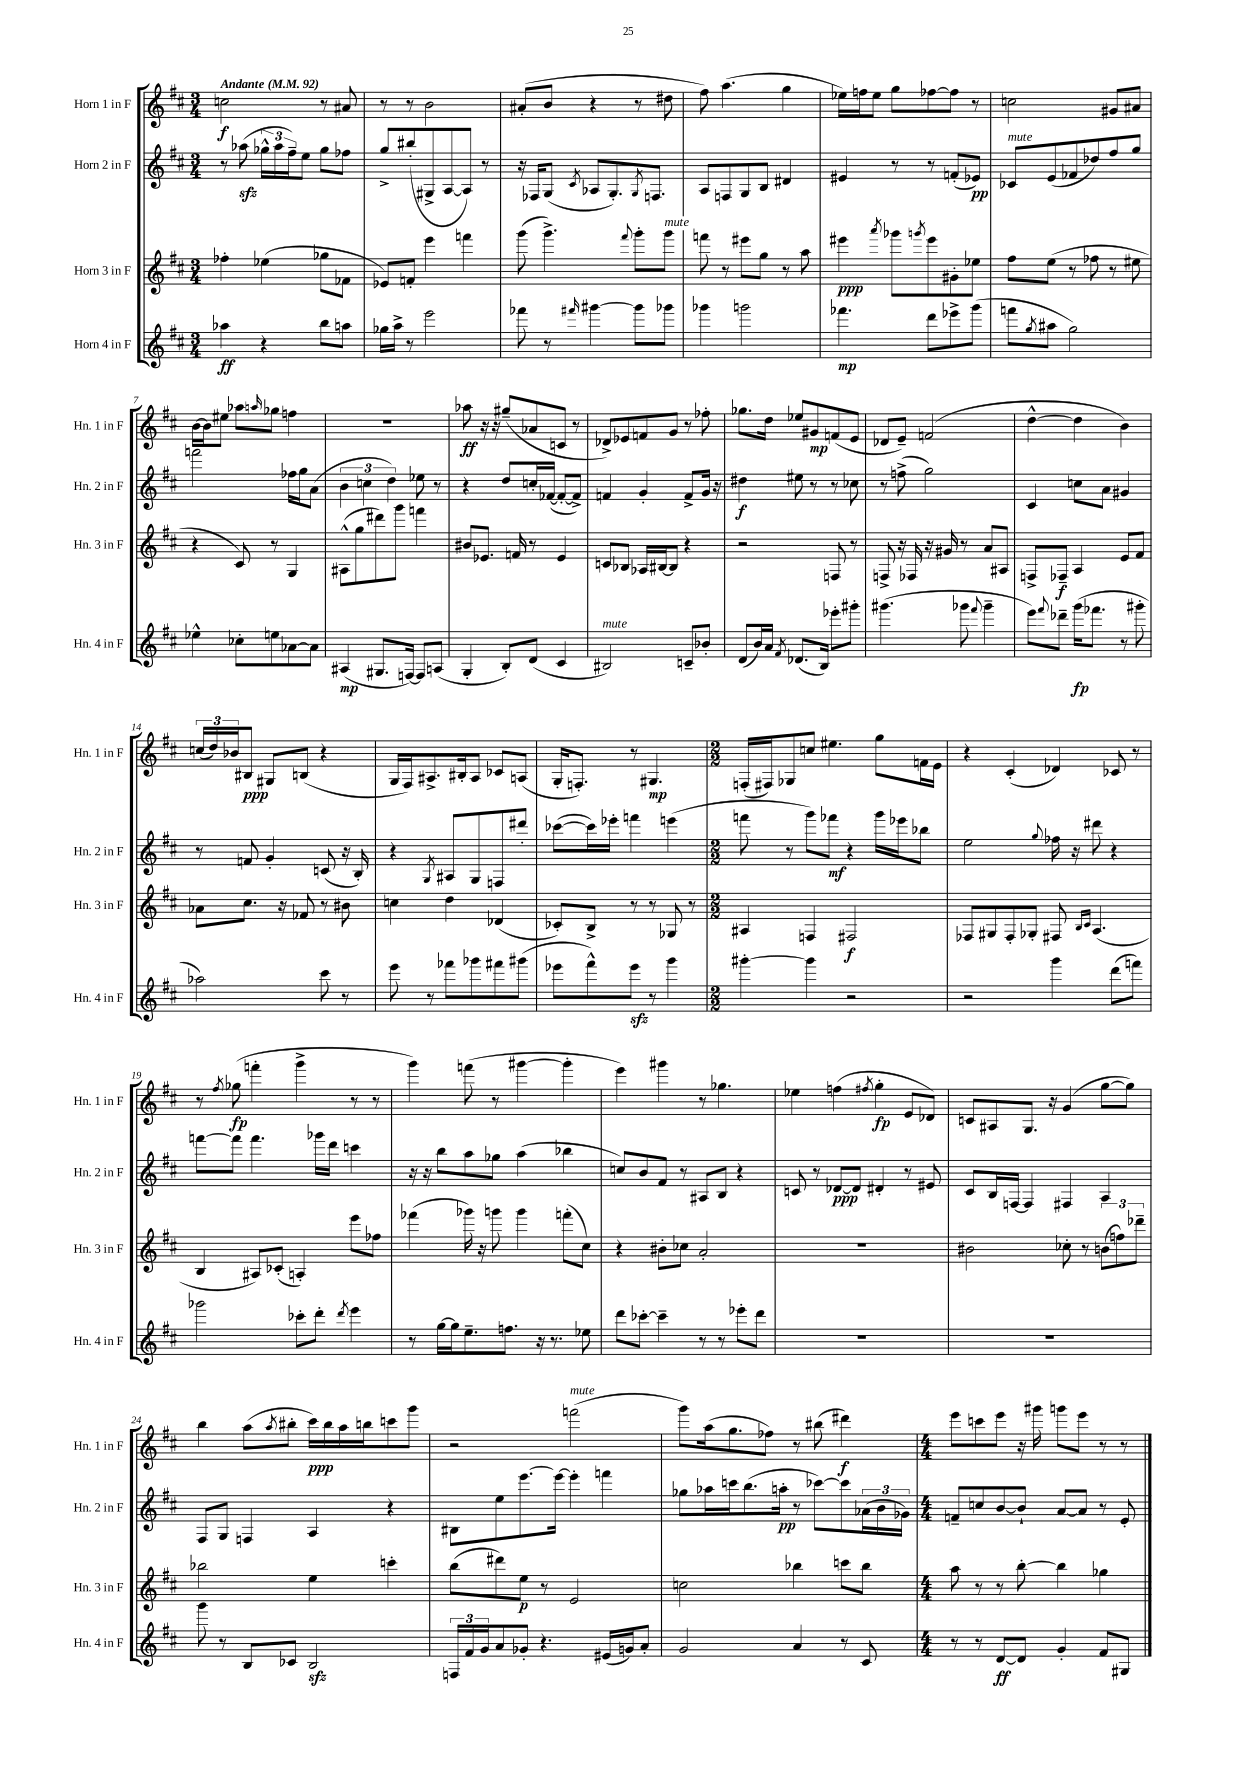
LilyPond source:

<<
\new StaffGroup <<
\new Staff = "s0" \with { instrumentName = "Horn 1 in F" shortInstrumentName = "Hn. 1 in F" } {
    \clef treble \key d \major \numericTimeSignature \time 3/4 \tempo "Andante" 4 = 92
    c''2\f r8 ais'8 |
    r8 r8 b'2 |
    ais'8-.( b'8 r4 r8 dis''8 |
    fis''8) a''4.( g''4 |
    ees''16) f''16 ees''8 g''8 fes''8~ fes''8 r8 |
    c''2 gis'8 ais'8 |
    b'16~ b'16 eis''8 aes''8 \grace { a''16 } ges''8 f''4 |
    R2. |
    aes''8\ff r16 r16 gis''8--( aes'8 c'8 r8 |
    des'8->) ees'8 f'8 g'8 r8 fes''8-. |
    ges''8. d''16 ees''8 gis'8\mp f'8( e'8 |
    des'8 e'8--) f'2( |
    d''4~-^ d''4 b'4) |
    \tuplet 3/2 { c''16( d''16) bes'16 } bis8\ppp gis8 b8( r4 |
    g16 fis16) ais8.-> bis16-. ais8 ces'8 a8( |
    g16-. f8.-.) r8 gis4.\mp |
    \numericTimeSignature \time 2/2 f16-.( fis16) ges8 c''8 eis''4. g''8 f'16 e'16 |
    r4 cis'4-.( des'4) ces'8 r8 |
    r8 \acciaccatura { fis''8 } ges''8\fp( f'''4-. g'''4-> r8 r8 |
    g'''4) f'''8( r8 gis'''4~ gis'''4-. |
    e'''4) gis'''4 r8 ges''4. |
    ees''4 f''4( \acciaccatura { fis''8 } g''4-.\fp e'8 des'8) |
    c'8 ais8 g8. r16 g'4( g''8~ g''8) |
    b''4 a''8( \acciaccatura { a''8 } bis''8-. cis'''16\ppp) bis''16 a''16 b''16 c'''8 g'''8 |
    r2 f'''2^\markup { \italic "mute" }( |
    g'''8) a''16( g''8. fes''8) r8 bis''8( dis'''4\f) |
    \numericTimeSignature \time 4/4 e'''8 c'''8 e'''8 r16 gis'''16 g'''8 e'''8 r8 r8 \bar "|." |
}
\new Staff = "s1" \with { instrumentName = "Horn 2 in F" shortInstrumentName = "Hn. 2 in F" } {
    \clef treble \key d \major \numericTimeSignature \time 3/4
    r8 aes''8\sfz( \tuplet 3/2 { ges''16-^ aes''16 fis''16--) } e''8 ges''8 fes''8 |
    g''8-> bis''8-.( gis8-> a8~ a8) r8 |
    r16 fes16 g8( \acciaccatura { cis'8 } aes8 g8.-.) \acciaccatura { g8 } f8. |
    a8 f8 g8 b8 dis'4 |
    eis'4 r8 r8 f'8-.( ees'8\pp) |
    ces'8^\markup { \italic "mute" } e'8( fes'8 des''8) fis''8 g''8 |
    f'''2 fes''16 g''16 a'8( |
    \tuplet 3/2 { b'4 c''4 d''4) } ees''8 r8 |
    r4 d''8 c''16-. fes'16~( fes'8~-. fes'8->) |
    f'4 g'4-. f'8-> g'16 r16 |
    dis''4\f eis''8 r8 r8 ces''8 |
    r8 f''8->( g''2) |
    cis'4 c''8 a'8 gis'4 |
    r8 f'8 g'4-. c'8( r16 b16-.) |
    r4 \acciaccatura { g8 } ais8 g8 f8 dis'''8-. |
    ces'''8~( ces'''16) ees'''16-. f'''4 e'''4( |
    \numericTimeSignature \time 2/2 f'''8 r8 g'''8) fes'''8\mf r4 g'''16 ees'''16 bes''8 |
    e''2 \appoggiatura { g''8 } fes''16 r16 dis'''8 r4 |
    f'''8~ f'''8 f'''4. ges'''16 d'''16 c'''4 |
    r16 r16 b''8 a''8 ges''8 a''4( bes''4 |
    c''8) b'8 fis'8 r8 ais8 b8 r4 |
    c'8 r8 des'8~\ppp des'8 dis'4-. r8 eis'8 |
    cis'8 b16 f16~ f4 fis4 a4 |
    fis8 g8 f4 a4 r4 |
    bis8 e''8 e'''8.~ e'''16~ e'''4-. f'''4 |
    ges''8 aes''16 c'''16 b''8.( a''16-.\pp r8 ces'''8~) ces'''8 \tuplet 3/2 { aes'16( b'16 ges'16) } |
    \numericTimeSignature \time 4/4 f'8-- c''8 b'8~ b'8-! a'8~ a'8 r8 e'8-. \bar "|." |
}
\new Staff = "s2" \with { instrumentName = "Horn 3 in F" shortInstrumentName = "Hn. 3 in F" } {
    \clef treble \key d \major \numericTimeSignature \time 3/4
    fes''4-. ees''4( ges''8 fes'8 |
    ees'8) f'8-. e'''4 f'''4 |
    g'''8( g'''4.->) \appoggiatura { fis'''8 } g'''8-. g'''8^\markup { \italic "mute" } |
    f'''8 r8 eis'''8 g''8 r8 a''8 |
    eis'''4\ppp \acciaccatura { a'''8 } ges'''8 \acciaccatura { g'''8 } eis'''8 gis'8-. ees''8 |
    fis''8 e''8( r8 fes''8 r8 eis''8 |
    r4 cis'8) r8 g4 |
    ais8-^( g''8 dis'''8) g'''8 f'''4 |
    bis'8 ees'8. f'16 r8 ees'4 |
    c'8 bes8 aes16 bis16~ bis8 r4 |
    r2 f8 r8 |
    f8-> r16 fes16 r16 gis'16 r8 a'8 ais8 |
    f8-> fes8--\f a4 e'8 fis'8 |
    aes'8 cis''8. r16 fes'8 r8 bis'8 |
    c''4 d''4 des'4( |
    ces'8-.) b8-> r8 r8 ges8 r8 |
    \numericTimeSignature \time 2/2 ais4 f4 fis2\f |
    fes8 gis8 fes8-. ges8-. fis8 \grace { b16 cis'16 } a4.( |
    b4 ais8) ces'8-.( a4-.) e'''8 fes''8 |
    fes'''4( ges'''16) r16 g'''8 g'''4 f'''8-.( cis''8) |
    r4 bis'8-. ces''8 a'2-. |
    R1 |
    bis'2 ces''8-. r8 \tuplet 3/2 { b'8( f''8) des'''8-- } |
    bes''2 e''4 c'''4-. |
    b''8( dis'''8) e''8\p r8 e'2 |
    c''2 bes''4 c'''8 bes''8 |
    \numericTimeSignature \time 4/4 a''8 r8 r8 b''8~-. b''4 ges''4 \bar "|." |
}
\new Staff = "s3" \with { instrumentName = "Horn 4 in F" shortInstrumentName = "Hn. 4 in F" } {
    \clef treble \key d \major \numericTimeSignature \time 3/4
    aes''4\ff r4 b''8 a''8 |
    ges''16 a''16-> r8 e'''2 |
    fes'''8 r8 \grace { fis'''16 } gis'''4~ gis'''8 ges'''8 |
    ges'''4 g'''2 |
    fes'''4.\mp d'''8 ees'''8-> g'''8( |
    f'''8 \acciaccatura { g''8 } ais''8 g''2) |
    ees''4-^ ces''8-. e''8 aes'8~ aes'8 |
    ais4\mp( gis8. f16~) f8 a8( |
    g4-. b8-.) d'8( cis'4 |
    bis2^\markup { \italic "mute" }) c'8-- bes'8-. |
    d'8( b'16) a'16 \acciaccatura { fis'8 } des'8.( b16) ees'''8-. gis'''8-. |
    gis'''4.( ges'''8 \appoggiatura { fis'''8 } ges'''4-- |
    e'''8) \appoggiatura { fis'''8 } des'''8-- g'''16\fp( fes'''8. r8 gis'''8-. |
    aes''2) cis'''8 r8 |
    e'''8 r8 fes'''8 ges'''8 fis'''8 gis'''8( |
    ees'''8 fis'''8-^) ees'''8\sfz r8 g'''4 |
    \numericTimeSignature \time 2/2 gis'''4~-. gis'''4 r2 |
    r2 g'''4 d'''8( f'''8) |
    ges'''2 ces'''8-. d'''8-. \acciaccatura { d'''8 } e'''4 |
    r8 g''16~ g''16 e''8.-- f''8. r16 r8. ees''8 |
    d'''8 ces'''8~-. ces'''4-- r8 r8 ees'''8-. d'''8 |
    R1 |
    R1 |
    g'''8 r8 b8 ces'8 b2\sfz |
    \tuplet 3/2 { f16 fis'16 g'16 } a'8 ges'8-. r4. eis'16( g'16) a'8-. |
    g'2 a'4 r8 cis'8 |
    \numericTimeSignature \time 4/4 r8 r8 d'8~\ff d'8 g'4-. fis'8 gis8 \bar "|." |
}
>>
>>
